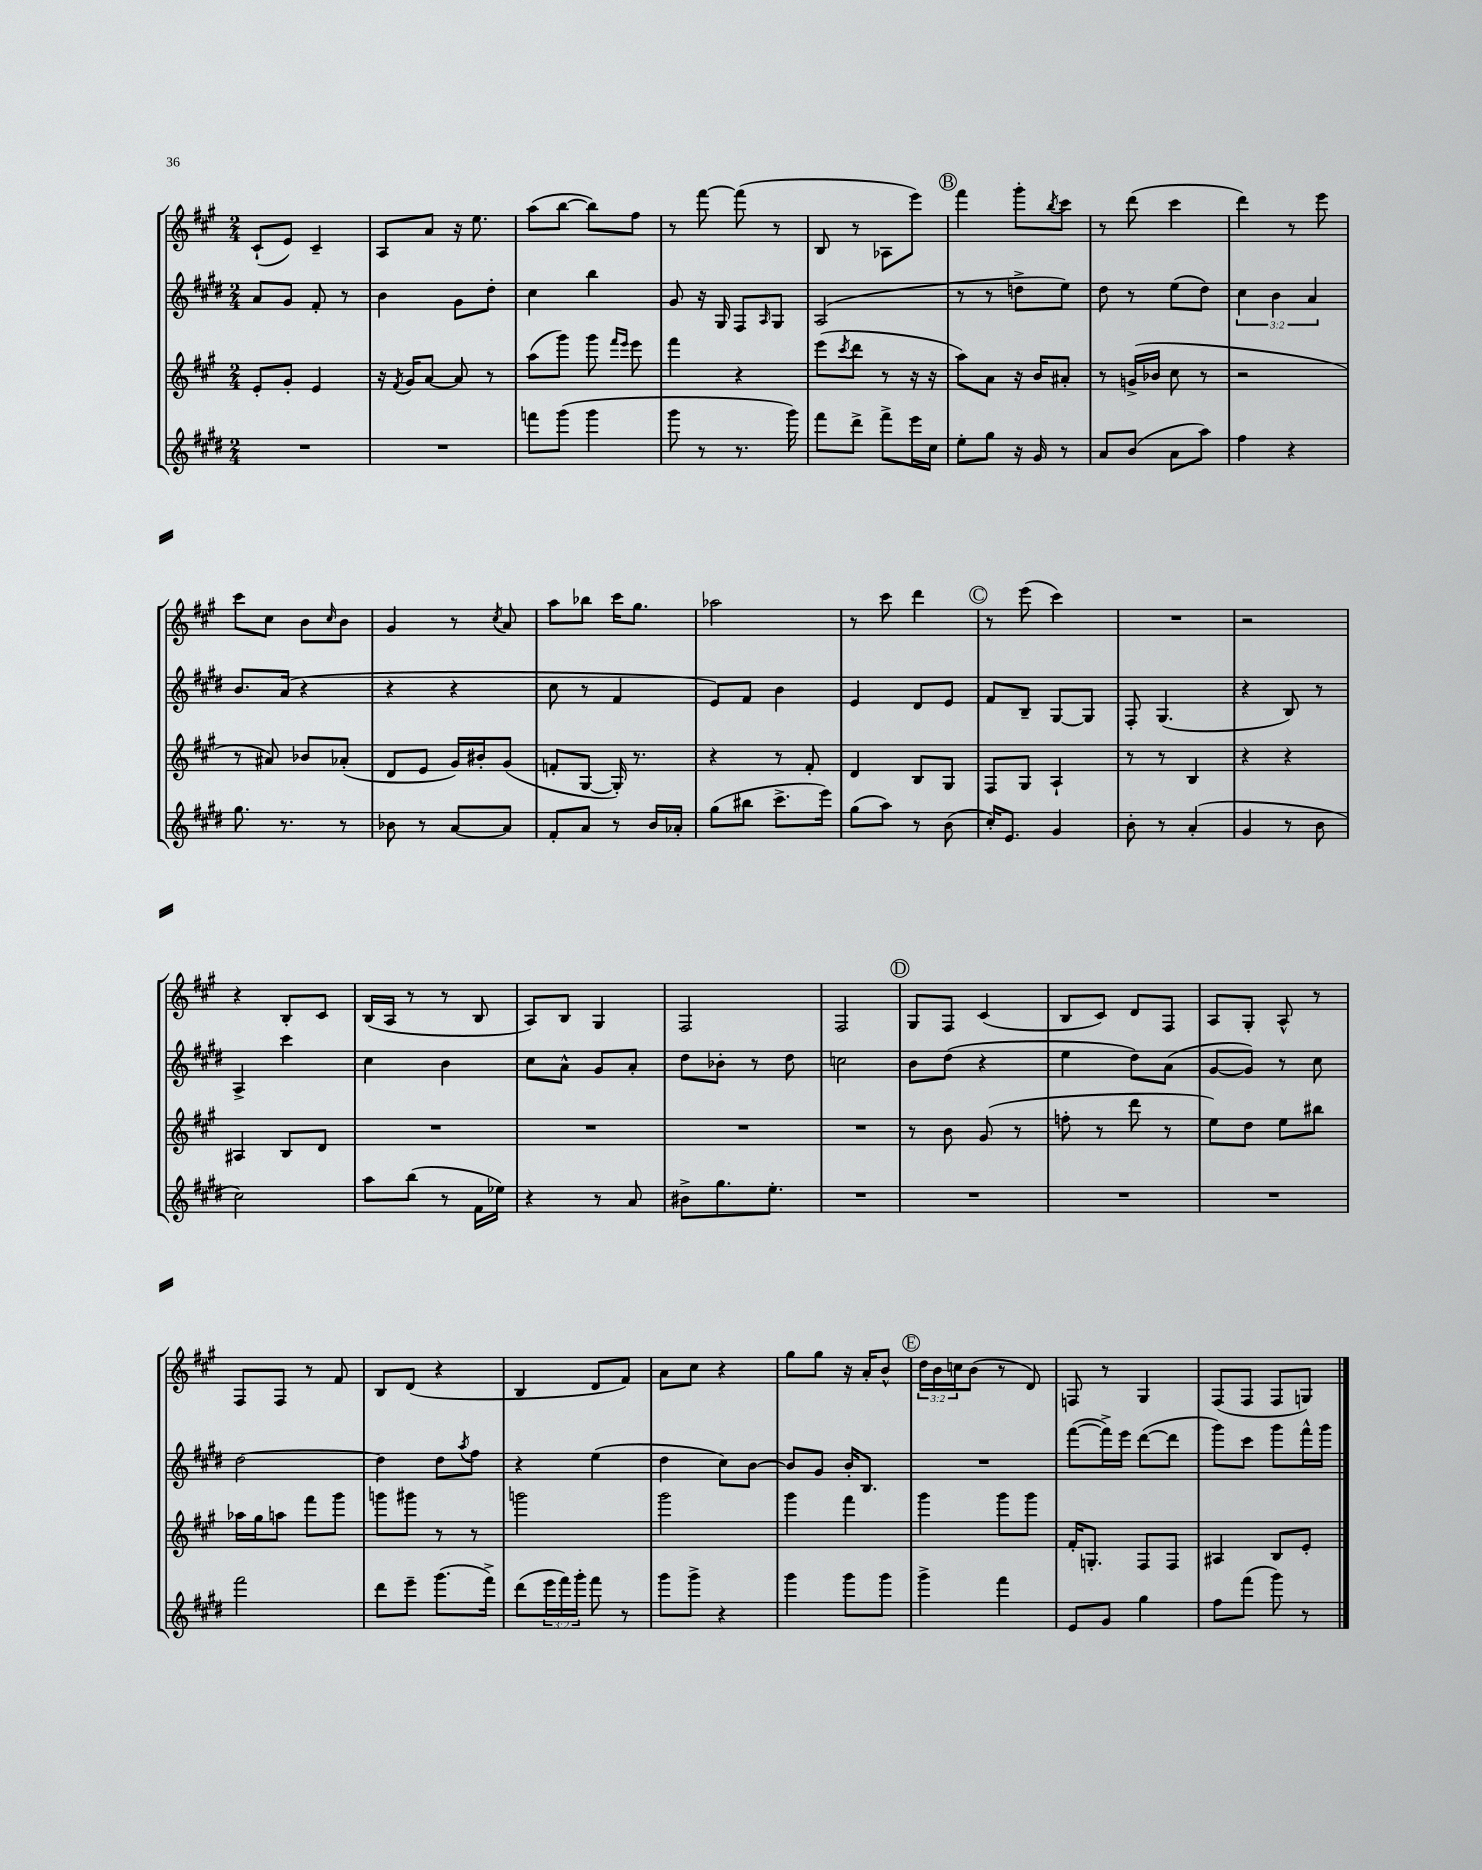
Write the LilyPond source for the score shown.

<<
\new StaffGroup <<
\new Staff = "s0" {
    \clef treble \key a \major \numericTimeSignature \time 2/4 \override Staff.TupletNumber.text = #tuplet-number::calc-fraction-text
    cis'8-!( e'8) cis'4-- |
    a8 a'8 r16 e''8. |
    a''8( b''8~ b''8) fis''8 |
    r8 fis'''8~ fis'''8( r8 |
    b8 r8 aes8 e'''8) |
    \mark \markup { \circle "B" } fis'''4 gis'''8-. \acciaccatura { b''8 } cis'''8 |
    r8 d'''8( cis'''4 |
    d'''4) r8 e'''8 |
    cis'''8 cis''8 b'8 \grace { cis''16 } b'8 |
    gis'4 r8 \acciaccatura { cis''8 } a'8 |
    a''8 bes''8 cis'''16 gis''8. |
    aes''2 |
    r8 cis'''8 d'''4 |
    \mark \markup { \circle "C" } r8 e'''8( cis'''4) |
    R2 |
    r2 |
    r4 b8-. cis'8 |
    b16( a16 r8 r8 b8 |
    a8) b8 gis4 |
    fis2 |
    fis2 |
    \mark \markup { \circle "D" } gis8 fis8 cis'4( |
    b8 cis'8) d'8 fis8 |
    a8 gis8-. a8-^ r8 |
    fis8 fis8 r8 fis'8 |
    b8 d'8( r4 |
    b4 d'8 fis'8) |
    a'8 cis''8 r4 |
    gis''8 gis''8 r16 a'16-. b'8-^ |
    \mark \markup { \circle "E" } \tuplet 3/2 { d''16 b'16 c''16 } b'8( r8 d'8) |
    f8 r8 gis4 |
    fis8( fis8 fis8 g8) \bar "|." |
}
\new Staff = "s1" {
    \clef treble \key e \major \numericTimeSignature \time 2/4 \override Staff.TupletNumber.text = #tuplet-number::calc-fraction-text
    a'8 gis'8 fis'8-. r8 |
    b'4 gis'8 dis''8-. |
    cis''4 b''4 |
    gis'8 r16 gis16 fis8 \grace { a16 } gis8 |
    a2( |
    \mark \markup { \circle "B" } r8 r8 d''8-> e''8) |
    dis''8 r8 e''8( dis''8) |
    \tuplet 3/2 { cis''4 b'4 a'4 } |
    b'8. a'16( r4 |
    r4 r4 |
    cis''8 r8 fis'4 |
    e'8) fis'8 b'4 |
    e'4 dis'8 e'8 |
    \mark \markup { \circle "C" } fis'8 b8-- gis8~ gis8 |
    fis8-. gis4.( |
    r4 b8) r8 |
    a4-> cis'''4 |
    cis''4 b'4 |
    cis''8 a'8-^ gis'8 a'8-. |
    dis''8 bes'8-. r8 dis''8 |
    c''2 |
    \mark \markup { \circle "D" } b'8 dis''8( r4 |
    e''4 dis''8) a'8( |
    gis'8~ gis'8) r8 cis''8 |
    dis''2~ |
    dis''4 dis''8 \acciaccatura { a''8 } fis''8 |
    r4 e''4( |
    dis''4 cis''8) b'8~ |
    b'8 gis'8 b'16-. b8. |
    \mark \markup { \circle "E" } R2 |
    fis'''8~( fis'''16->) e'''16 dis'''8~( dis'''8 |
    gis'''8) cis'''8 gis'''8 fis'''16-^ gis'''16 \bar "|." |
}
\new Staff = "s2" {
    \clef treble \key a \major \numericTimeSignature \time 2/4
    e'8-. gis'8-. e'4 |
    r16 \acciaccatura { fis'8 } gis'16 a'8~ a'8 r8 |
    a''8( gis'''8) gis'''8 \grace { fis'''16 e'''16 } e'''8 |
    fis'''4 r4 |
    e'''8( \acciaccatura { cis'''8 } d'''8 r8 r16 r16 |
    \mark \markup { \circle "B" } a''8) a'8 r16 b'16 ais'8-. |
    r8 g'16->( bes'16 cis''8 r8 |
    r2 |
    r8 ais'8) bes'8 aes'8-.( |
    d'8 e'8 gis'16) bis'16-. gis'8( |
    f'8-. gis8~ gis16-.) r8. |
    r4 r8 fis'8-. |
    d'4 b8 gis8 |
    \mark \markup { \circle "C" } fis8 gis8 a4-! |
    r8 r8 b4 |
    r4 r4 |
    ais4 b8 d'8 |
    R2 |
    R2 |
    R2 |
    R2 |
    \mark \markup { \circle "D" } r8 b'8 gis'8( r8 |
    f''8-. r8 d'''8 r8 |
    e''8) d''8 e''8 bis''8 |
    aes''16 gis''16 a''8 fis'''8 gis'''8 |
    g'''8 gis'''8 r8 r8 |
    g'''2 |
    gis'''2 |
    gis'''4 fis'''4 |
    \mark \markup { \circle "E" } gis'''4 gis'''8 gis'''8 |
    fis'16-. g8.-. fis8 fis8 |
    ais4 b8 e'8-. \bar "|." |
}
\new Staff = "s3" {
    \clef treble \key e \major \numericTimeSignature \time 2/4 \override Staff.TupletNumber.text = #tuplet-number::calc-fraction-text
    R2 |
    R2 |
    f'''8 gis'''8( gis'''4 |
    gis'''8 r8 r8. gis'''16) |
    fis'''8 dis'''8-> fis'''8-> e'''16 cis''16 |
    \mark \markup { \circle "B" } e''8-. gis''8 r16 gis'16 r8 |
    a'8 b'8( a'8 a''8) |
    fis''4 r4 |
    gis''8. r8. r8 |
    bes'8 r8 a'8~ a'8 |
    fis'8-. a'8 r8 b'16 aes'16-. |
    gis''8( bis''8 cis'''8.-> e'''16) |
    gis''8( a''8) r8 b'8( |
    \mark \markup { \circle "C" } cis''16-.) e'8. gis'4 |
    b'8-. r8 a'4-.( |
    gis'4 r8 b'8 |
    cis''2) |
    a''8 b''8( r8 fis'16 ees''16) |
    r4 r8 a'8 |
    bis'8-> gis''8. e''8.-. |
    R2 |
    \mark \markup { \circle "D" } R2 |
    R2 |
    R2 |
    fis'''2 |
    dis'''8 e'''8-- gis'''8.( fis'''16->) |
    dis'''8( \tuplet 3/2 { e'''16 fis'''16) gis'''16-. } fis'''8 r8 |
    gis'''8 gis'''8-> r4 |
    gis'''4 gis'''8 gis'''8 |
    \mark \markup { \circle "E" } gis'''4-> fis'''4 |
    e'8 gis'8 gis''4 |
    fis''8 fis'''8( gis'''8) r8 \bar "|." |
}
>>
>>
\layout { \context { \Score \remove "Bar_number_engraver" } }
